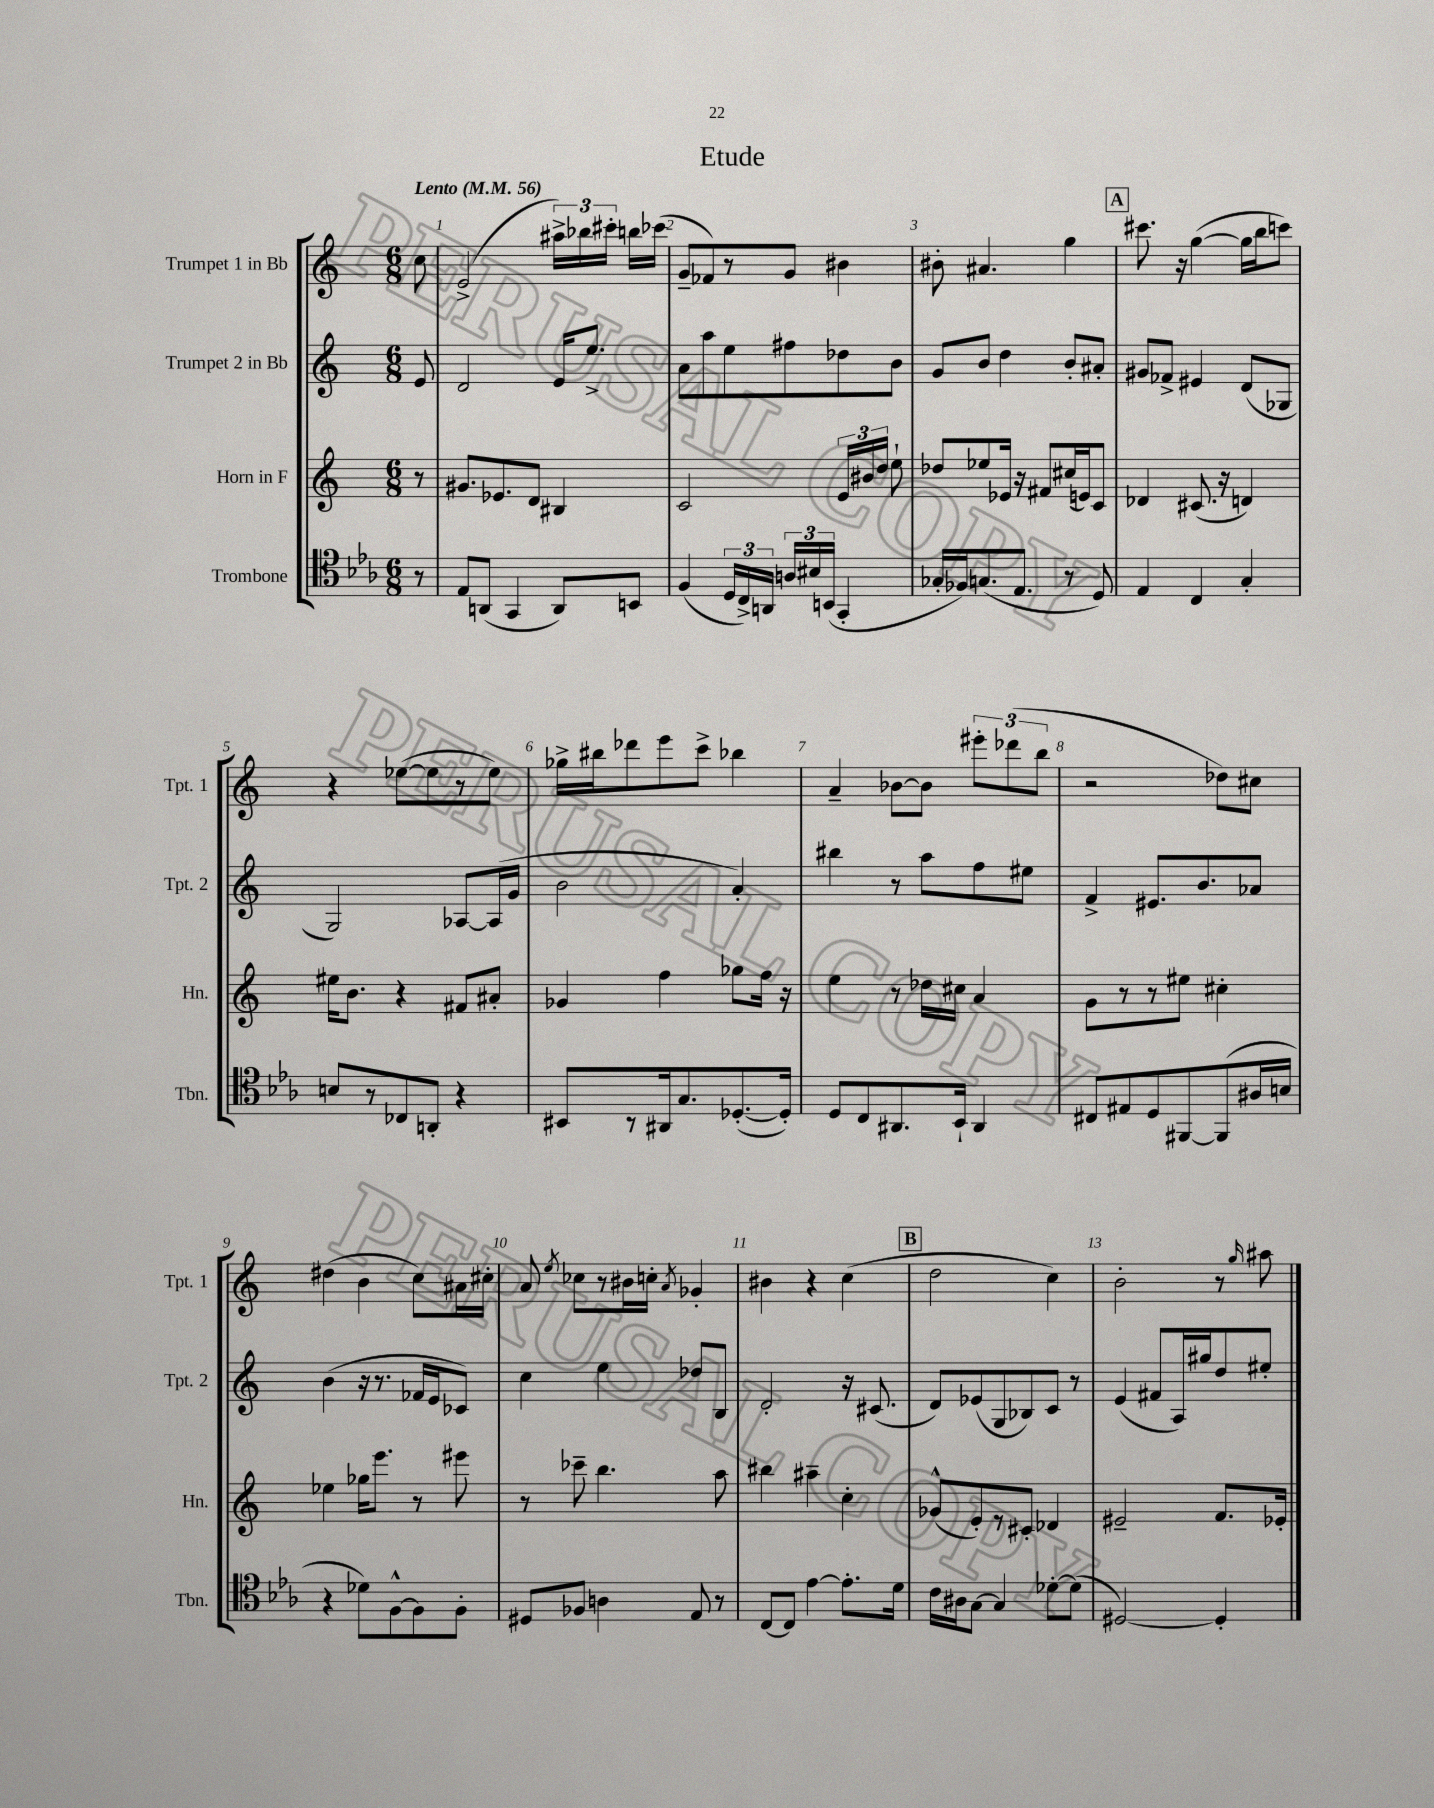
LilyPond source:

\header { title = "Etude" }
<<
\new StaffGroup <<
\new Staff = "s0" \with { instrumentName = "Trumpet 1 in Bb" shortInstrumentName = "Tpt. 1" } {
    \clef treble \key c \major \numericTimeSignature \time 6/8 \partial 8 \tempo "Lento" 4 = 56
    \autoBeamOff c''8 |
    e'2->( \tuplet 3/2 { ais''16[->) bes''16 cis'''16]-. } b''16[ ces'''16]( |
    g'8[-- fes'8) r8 g'8] bis'4 |
    bis'8-. ais'4. g''4 |
    \mark \markup { \box "A" } cis'''8. r16 g''4~( g''16[ b''16 c'''8]) |
    r4 ees''8[~( ees''8 r8 ees''8]) |
    ges''16[-> bis''16 des'''8 e'''8 c'''8]-> bes''4 |
    a'4-- bes'8[~ bes'8] \tuplet 3/2 { eis'''8[-. des'''8( b''8] } |
    r2 des''8[) cis''8] |
    dis''4( b'4 c''8[) ais'16 cis''16]-. |
    a'8 \acciaccatura { e''8 } ces''8[ r8 bis'16 c''16]-. \acciaccatura { a'8 } ges'4-. |
    bis'4 r4 c''4( |
    \mark \markup { \box "B" } d''2 c''4) |
    b'2-. r8 \grace { g''16 } ais''8 \bar "|." |
}
\new Staff = "s1" \with { instrumentName = "Trumpet 2 in Bb" shortInstrumentName = "Tpt. 2" } {
    \clef treble \key c \major \numericTimeSignature \time 6/8 \partial 8
    \autoBeamOff e'8 |
    d'2 e'16[ e''8.]-> |
    a'8[ a''8 e''8 fis''8 des''8 b'8] |
    g'8[ b'8] d''4 b'8[-. ais'8]-. |
    \mark \markup { \box "A" } gis'8[ fes'8]-> eis'4 d'8[( ges8] |
    g2) aes8[~ aes16( g'16] |
    b'2 a'4-.) |
    bis''4 r8 a''8[ f''8 eis''8] |
    f'4-> eis'8.[ b'8. aes'8] |
    b'4( r16 r8. fes'16[ e'16 ces'8]) |
    c''4 e''4 des''8[ b8] |
    d'2-. r16 cis'8.( |
    \mark \markup { \box "B" } d'8[) ees'8( g8 bes8) c'8] r8 |
    e'4( fis'8[ a16) gis''16 d''8 eis''8]-. \bar "|." |
}
\new Staff = "s2" \with { instrumentName = "Horn in F" shortInstrumentName = "Hn." } {
    \clef treble \key c \major \numericTimeSignature \time 6/8 \partial 8
    \autoBeamOff r8 |
    gis'8.[ ees'8. d'8] bis4 |
    c'2 \tuplet 3/2 { e'16[ bis'16 d''16] } e''8-! |
    des''8[ ees''8 ees'16] r16 fis'8[ cis''16( e'16) c'8] |
    \mark \markup { \box "A" } des'4 cis'8.( r16 d'4) |
    eis''16[ b'8.] r4 fis'8[ ais'8]-. |
    ges'4 f''4 ges''8[ f''16] r16 |
    e''4 r8 des''16[ cis''16] a'4 |
    g'8[ r8 r8 eis''8] cis''4-. |
    ees''4 ges''16[ e'''8.] r8 eis'''8 |
    r8 ces'''8-- b''4. a''8 |
    bis''4 ais''4-- c''4-. |
    \mark \markup { \box "B" } ges'8[-^( e'8-.) r8 cis'8]-. des'4 |
    eis'2-- f'8.[ ees'16]-. \bar "|." |
}
\new Staff = "s3" \with { instrumentName = "Trombone" shortInstrumentName = "Tbn." } {
    \clef tenor \key ees \major \numericTimeSignature \time 6/8 \partial 8
    \autoBeamOff r8 |
    ees8[ a,8]( g,4 a,8[) b,8] |
    f4( \tuplet 3/2 { d16[ c16->) a,16] } \tuplet 3/2 { a16[ bis16 b,16]( } g,4-. |
    ges16[-. fes16) g8.( ees8.] r8 d8) |
    \mark \markup { \box "A" } ees4 c4 g4-. |
    b8[ r8 ces8 a,8]-. r4 |
    bis,8[ r8 ais,16 g8. des8.~-.( des16]-.) |
    d8[ c8 ais,8. bes,16]-! ais,4 |
    cis8[ eis8 d8 fis,8~ fis,8( ais16 b16] |
    r4 des'8[) f8~-^ f8 f8]-. |
    dis8[ fes8] a4 ees8 r8 |
    c8[~ c8] ees'4~ ees'8.[-. d'16] |
    \mark \markup { \box "B" } c'16[ ais16 g8]~ g4 des'8[~-. des'8]( |
    dis2~) dis4-. \bar "|." |
}
>>
>>
\layout { \context { \Score \override BarNumber.break-visibility = ##(#f #t #t) barNumberVisibility = #all-bar-numbers-visible } }
